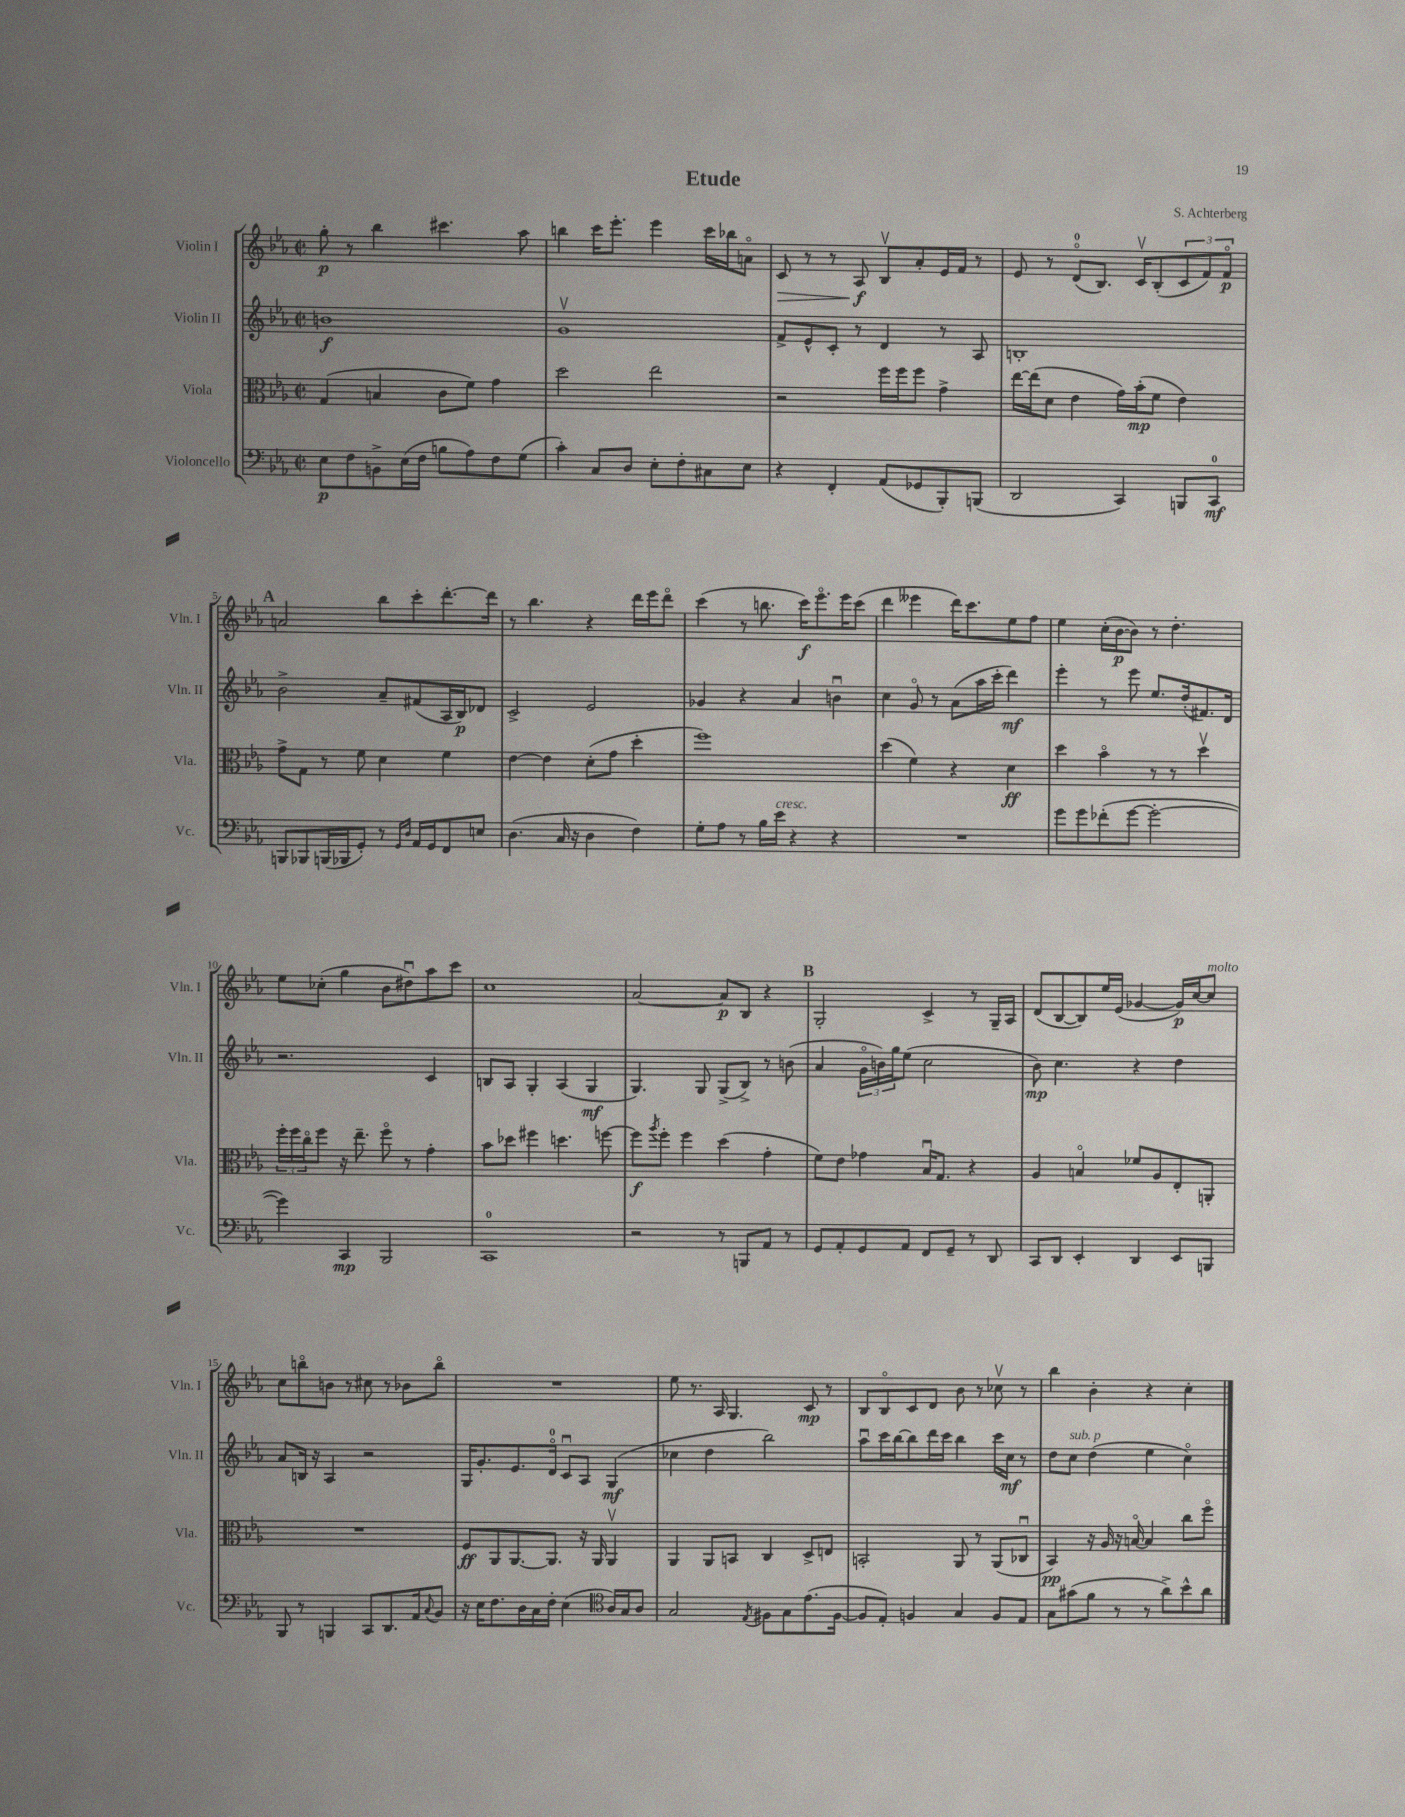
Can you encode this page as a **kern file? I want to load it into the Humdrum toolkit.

**kern	**dynam	**kern	**dynam	**kern	**dynam	**kern	**dynam
*part4	*part4	*part3	*part3	*part2	*part2	*part1	*part1
*staff4	*staff4	*staff3	*staff3	*staff2	*staff2	*staff1	*staff1
*I"Violoncello	*	*I"Viola	*	*I"Violin II	*	*I"Violin I	*
*I'Vc.	*	*I'Vla.	*	*I'Vln. II	*	*I'Vln. I	*
*clefF4	*	*clefC3	*	*clefG2	*	*clefG2	*
*k[b-e-a-]	*	*k[b-e-a-]	*	*k[b-e-a-]	*	*k[b-e-a-]	*
*M2/2	*	*M2/2	*	*M2/2	*	*M2/2	*
*met(c|)	*	*met(c|)	*	*met(c|)	*	*met(c|)	*
=1	=1	=1	=1	=1	=1	=1	=1
8E-\L	p	(4G/	.	1bn	f	8gg'\	p
8F\	.	.	.	.	.	8r	.
8BBn^\	.	4Bn/	.	.	.	4bb-\	.
(16E-\L	.	.	.	.	.	.	.
16F\JJ	.	.	.	.	.	.	.
8Bn\L	.	8c\L	.	.	.	4.ccc#X\	.
8A-\)	.	8f\J)	.	.	.	.	.
8F\	.	4g\	.	.	.	.	.
(8G\J	.	.	.	.	.	8aa-\	.
=2	=2	=2	=2	=2	=2	=2	=2
4c'\)	.	2dd\	.	1gv	.	4bbn\	.
8C/L	.	.	.	.	.	16ccc\KL	.
.	.	.	.	.	.	8.eee-'\J	.
8D/J	.	.	.	.	.	.	.
8E-'\L	.	2ee-\	.	.	.	4eee-\	.
8F'\	.	.	.	.	.	.	.
8C#X\	.	.	.	.	.	16ccc\LL	.
.	.	.	.	.	.	16bb-X\J	.
8E-\J	.	.	.	.	.	8an\J	.
=3	=3	=3	=3	=3	=3	=3	=3
!	!	!	!	!	!	!	!LO:HP:b
4r	.	2r	.	8f^/L	.	8c/	>
.	.	.	.	8e-^^/	.	8r	.
4FF'/	.	.	.	8c'/J	.	8r	.
.	.	.	.	8r	.	8A-/	f
(8AA-/L	.	16ff\LL	.	4d/	.	8B-v/L	]
.	.	16ff\J	.	.	.	.	.
8GG-X/	.	8ff\J	.	.	.	8a-'/	.
8BBB-'/)	.	4g^\	.	8r	.	16e-/L	.
.	.	.	.	.	.	16f/JJ	.
(8BBBn/J	.	.	.	8A-/	.	8r	.
=4	=4	=4	=4	=4	=4	=4	=4
2DD/	.	[16ee-\LL	.	1Bn'	.	8e-/	.
.	.	(16ee-\J]	.	.	.	.	.
.	.	8d\J	.	.	.	8r	.
.	.	4e-\	.	.	.	(8d/L	.
.	.	.	.	.	.	8.B-/J)	.
4CC/)	.	16g\LL)	.	.	.	.	.
.	.	(16b-'\J	mp	.	.	16cv/KL	.
.	.	8f\J	.	.	.	(8B-'/	.
8BBBn/L	.	4e-\)	.	.	.	12c/	.
.	.	.	.	.	.	12f/)	.
8CC/J	mf	.	.	.	.	.	.
.	.	.	.	.	.	12f/J	p
!!LO:LB:g=z
!!LO:REH:place=s1:t=A
=5	=5	=5	=5	=5	=5	=5	=5
8BBBn/L	.	8g^\L	.	2b-^\	.	2an/	.
8BBB-X/	.	8G\J	.	.	.	.	.
(16BBBn/L	.	8r	.	.	.	.	.
16BBB-X/J	.	.	.	.	.	.	.
8GG'/J)	.	8f\	.	.	.	.	.
8r	.	4d\	.	8a-~/L	.	8bb-\L	.
16qqGG/LL	.	.	.	.	.	.	.
16qqD/JJ	.	.	.	.	.	.	.
16AA-/LL	.	.	.	(8f#X/	.	8ccc'\	.
16GG/J	.	.	.	.	.	.	.
8FF/	.	4f\	.	16A-/L	.	[8.ddd'\	.
.	.	.	.	16B-/J)	p	.	.
8En/J	.	.	.	8d-X/J	.	.	.
.	.	.	.	.	.	16ddd\Jk]	.
=6	=6	=6	=6	=6	=6	=6	=6
(4.D\	.	[4e-\	.	2c^/	.	8r	.
.	.	.	.	.	.	4.bb-\	.
.	.	4e-\]	.	.	.	.	.
16C/	.	.	.	.	.	.	.
16r	.	.	.	.	.	.	.
4D\	.	(8d'\L	.	2e-/	.	4r	.
.	.	8g\J	.	.	.	.	.
4F\)	.	4dd'\	.	.	.	16ddd\LL	.
.	.	.	.	.	.	16eee-\J	.
.	.	.	.	.	.	8ddd\J	.
=7	=7	=7	=7	=7	=7	=7	=7
8G'\L	.	1ff)	.	4g-X/	.	(4ccc\	.
8A-\J	.	.	.	.	.	.	.
8r	.	.	.	4r	.	8r	.
16B-\LL	.	.	.	.	.	8.bbn\	.
!LO:TX:a:i:t=cresc.	!	!	!	!	!	!	!
16e-\JJ	.	.	.	.	.	.	.
4r	.	.	.	4a-/	.	.	.
.	.	.	.	.	.	16ccc\KL)	f
.	.	.	.	.	.	8.eee-\	.
4r	.	.	.	4bnu\	.	.	.
.	.	.	.	.	.	16eee-\K	.
.	.	.	.	.	.	(8ccc\J	.
=8	=8	=8	=8	=8	=8	=8	=8
1r	.	(4dd\	.	4cc\	.	4ddd\	.
.	.	4f\)	.	8g/	.	4eee--X\	.
.	.	.	.	8r	.	.	.
.	.	4r	.	(8a-\L	.	16ddd\KL)	.
.	.	.	.	.	.	8.ccc\	.
.	.	.	.	16aa-\L	.	.	.
.	.	.	.	16ccc'\JJ	.	.	.
.	.	4d\	ff	4ddd\)	mf	8ee-\	.
.	.	.	.	.	.	8ff\J	.
=9	=9	=9	=9	=9	=9	=9	=9
8g\L	.	4dd\	.	4eee-'\	.	4ee-\	.
8g\	.	.	.	.	.	.	.
(8f-X'\	.	4b-\	.	8r	.	(16cc'\LL	.
.	.	.	.	.	.	[16b-\J	p
[8g\J	.	.	.	8eee-\	.	8b-\J])	.
2g'\_	.	8r	.	8.ee-/L	.	8r	.
.	.	8r	.	.	.	4.dd'\	.
.	.	.	.	(16dd'/k	.	.	.
.	.	4ddv\	.	8.f#X/)	.	.	.
.	.	.	.	16d/Jk	.	.	.
!!LO:LB:g=z
=10	=10	=10	=10	=10	=10	=10	=10
4g\])	.	24ff'\LL	.	2.r	.	8ee-\L	.
.	.	24ff\	.	.	.	.	.
.	.	24cc\J	.	.	.	.	.
.	.	8ff\J	.	.	.	(8cc-X'\J	.
4CC/	mp	16r	.	.	.	4gg\	.
.	.	8.ee-~\	.	.	.	.	.
2BBB-/	.	8ff\	.	.	.	8b-\L	.
.	.	8r	.	.	.	8dd#Xu\)	.
.	.	4g'\	.	4c/	.	8aa-\	.
.	.	.	.	.	.	8ccc\J	.
=11	=11	=11	=11	=11	=11	=11	=11
1CC	.	8b-\L	.	8Bn/L	.	1cc	.
.	.	8dd-X\J	.	8A-/J	.	.	.
.	.	4ff#X\	.	4G'/	.	.	.
.	.	4.ddn\	.	(4A-/	.	.	.
.	.	.	.	4G/	mf	.	.
.	.	[8ffn\	.	.	.	.	.
=12	=12	=12	=12	=12	=12	=12	=12
2r	.	8ff\L]	f	4.G/)	.	[2a-/	.
.	.	8qaa-/	.	.	.	.	.
.	.	8ff'\J	.	.	.	.	.
.	.	4ff\	.	.	.	.	.
.	.	.	.	8G/	.	.	.
8r	.	(4dd\	.	(8G^/L	.	8a-/L]	p
8BBBn/L	.	.	.	8B-^/J)	.	8B-/J	.
8AA-/J	.	4g'\	.	8r	.	4r	.
8r	.	.	.	(8bn\	.	.	.
!!LO:REH:place=s1:t=B
=13	=13	=13	=13	=13	=13	=13	=13
8GG/L	.	8f\L)	.	4a-/	.	2G'/	.
8AA-'/	.	8e-\J	.	.	.	.	.
8GG/	.	4g-X\	.	24g\LL	.	.	.
.	.	.	.	24bn\)	.	.	.
.	.	.	.	24gg\J	.	.	.
8AA-/J	.	.	.	(8ee-\J	.	.	.
8FF/L	.	16B-u/KL	.	2cc\	.	4c^/	.
.	.	8.G/J	.	.	.	.	.
8GG~/J	.	.	.	.	.	.	.
8r	.	4r	.	.	.	8r	.
8DD/	.	.	.	.	.	16G~/LL	.
.	.	.	.	.	.	16A-/JJ	.
=14	=14	=14	=14	=14	=14	=14	=14
8CC/L	.	4A-/	.	8b-\)	mp	(8d/L	.
8DD/J	.	.	.	4.cc\	.	[8B-/	.
4EE-'/	.	4Bn/	.	.	.	8B-/])	.
.	.	.	.	.	.	16ee-/L	.
.	.	.	.	.	.	(16e-/JJ	.
4DD/	.	8f-X/L	.	4r	.	[4g-X/	.
.	.	8A-/	.	.	.	.	.
8EE-/L	.	8E-'/	.	4dd\	.	16g-/LL])	p
.	.	.	.	.	.	[16cc/J	.
!	!	!	!	!	!	!LO:TX:a:i:t=molto	!
8BBBn/J	.	8AAn'/J	.	.	.	8cc/J]	.
!!LO:LB:g=z
=15	=15	=15	=15	=15	=15	=15	=15
8BBB-/	.	1r	.	8a-/L	.	8cc\L	.
8r	.	.	.	16Bn/Jk	.	8bbn\	.
.	.	.	.	16r	.	.	.
4BBBn/	.	.	.	4A-/	.	8bn\J	.
.	.	.	.	.	.	8r	.
8CC/L	.	.	.	2r	.	8cc#X\	.
8.DD/	.	.	.	.	.	8r	.
.	.	.	.	.	.	8b-X\L	.
16AA-/k	.	.	.	.	.	.	.
8qqC/	.	.	.	.	.	.	.
8BB-/J	.	.	.	.	.	8bb\J	.
=16	=16	=16	=16	=16	=16	=16	=16
16r	.	8F/L	ff	16G/KL	.	1r	.
16E-\KL	.	.	.	8.g'/	.	.	.
8.F\	.	8AA-/	.	.	.	.	.
.	.	[8.AA-/	.	8.e-/	.	.	.
16D\L	.	.	.	.	.	.	.
16C\	.	.	.	.	.	.	.
16F'\JJ	.	8.AA-/J]	.	16d/Jk	.	.	.
(4E-\	.	.	.	8cu/L	.	.	.
.	.	16r	.	8A-/J	.	.	.
.	.	16AA-/	.	.	.	.	.
*clefC4	*	*	*	*	*	*	*
16A-/LL)	.	4AA-v/	.	(4G/	mf	.	.
16G/J	.	.	.	.	.	.	.
8A-/J	.	.	.	.	.	.	.
=17	=17	=17	=17	=17	=17	=17	=17
2G/	.	4AA-/	.	4cc-X\	.	8ee-\	.
.	.	.	.	.	.	8.r	.
.	.	8AA-/L	.	4dd\	.	.	.
.	.	.	.	.	.	16A-/	.
.	.	8BBn/J	.	.	.	4.G/	.
8qE-/	.	.	.	.	.	.	.
8F#X\L	.	4C/	.	2bb-\)	.	.	.
8G\	.	.	.	.	.	.	.
(8.e-\	.	8D^/L	.	.	.	8c/	mp
.	.	8En/J	.	.	.	8r	.
[16F#\Jk	.	.	.	.	.	.	.
=18	=18	=18	=18	=18	=18	=18	=18
8F#/L]	.	2BBn'/	.	8aa-u\L	.	8B-/L	.
8E-'/J)	.	.	.	16ccc\L	.	8B-/	.
.	.	.	.	[16bb-\J	.	.	.
4Fn/	.	.	.	8bb-\]	.	8c/	.
.	.	.	.	16ddd\L	.	8d/J	.
.	.	.	.	16ccc\JJ	.	.	.
4G/	.	8AA-/	.	4bb-\	.	8b-\	.
.	.	8r	.	.	.	8r	.
8F/L	.	(8AA-/L	.	16ccc\LL	.	8cc-Xv\	.
.	.	.	.	16cc\JJ	mf	.	.
8E-/J	.	8C-Xu/J	.	8r	.	8r	.
=19	=19	=19	=19	=19	=19	=19	=19
8G\L	.	4BB-/)	pp	8dd\L	.	4bb-\	.
!	!	!	!	!LO:TX:a:i:t=sub. p	!	!	!
(8g#X\	.	.	.	8cc\J	.	.	.
8f\J	.	16r	.	(4dd\	.	4b-'\	.
.	.	16A-/	.	.	.	.	.
8r	.	16r	.	.	.	.	.
.	.	[16Bn/	.	.	.	.	.
8r	.	4B/]	.	4ee-\	.	4r	.
8a-^\L)	.	.	.	.	.	.	.
8b-^^\	.	8cc\L	.	4cc\)	.	4cc'\	.
8a-\J	.	8ff\J	.	.	.	.	.
==	==	==	==	==	==	==	==
*-	*-	*-	*-	*-	*-	*-	*-
